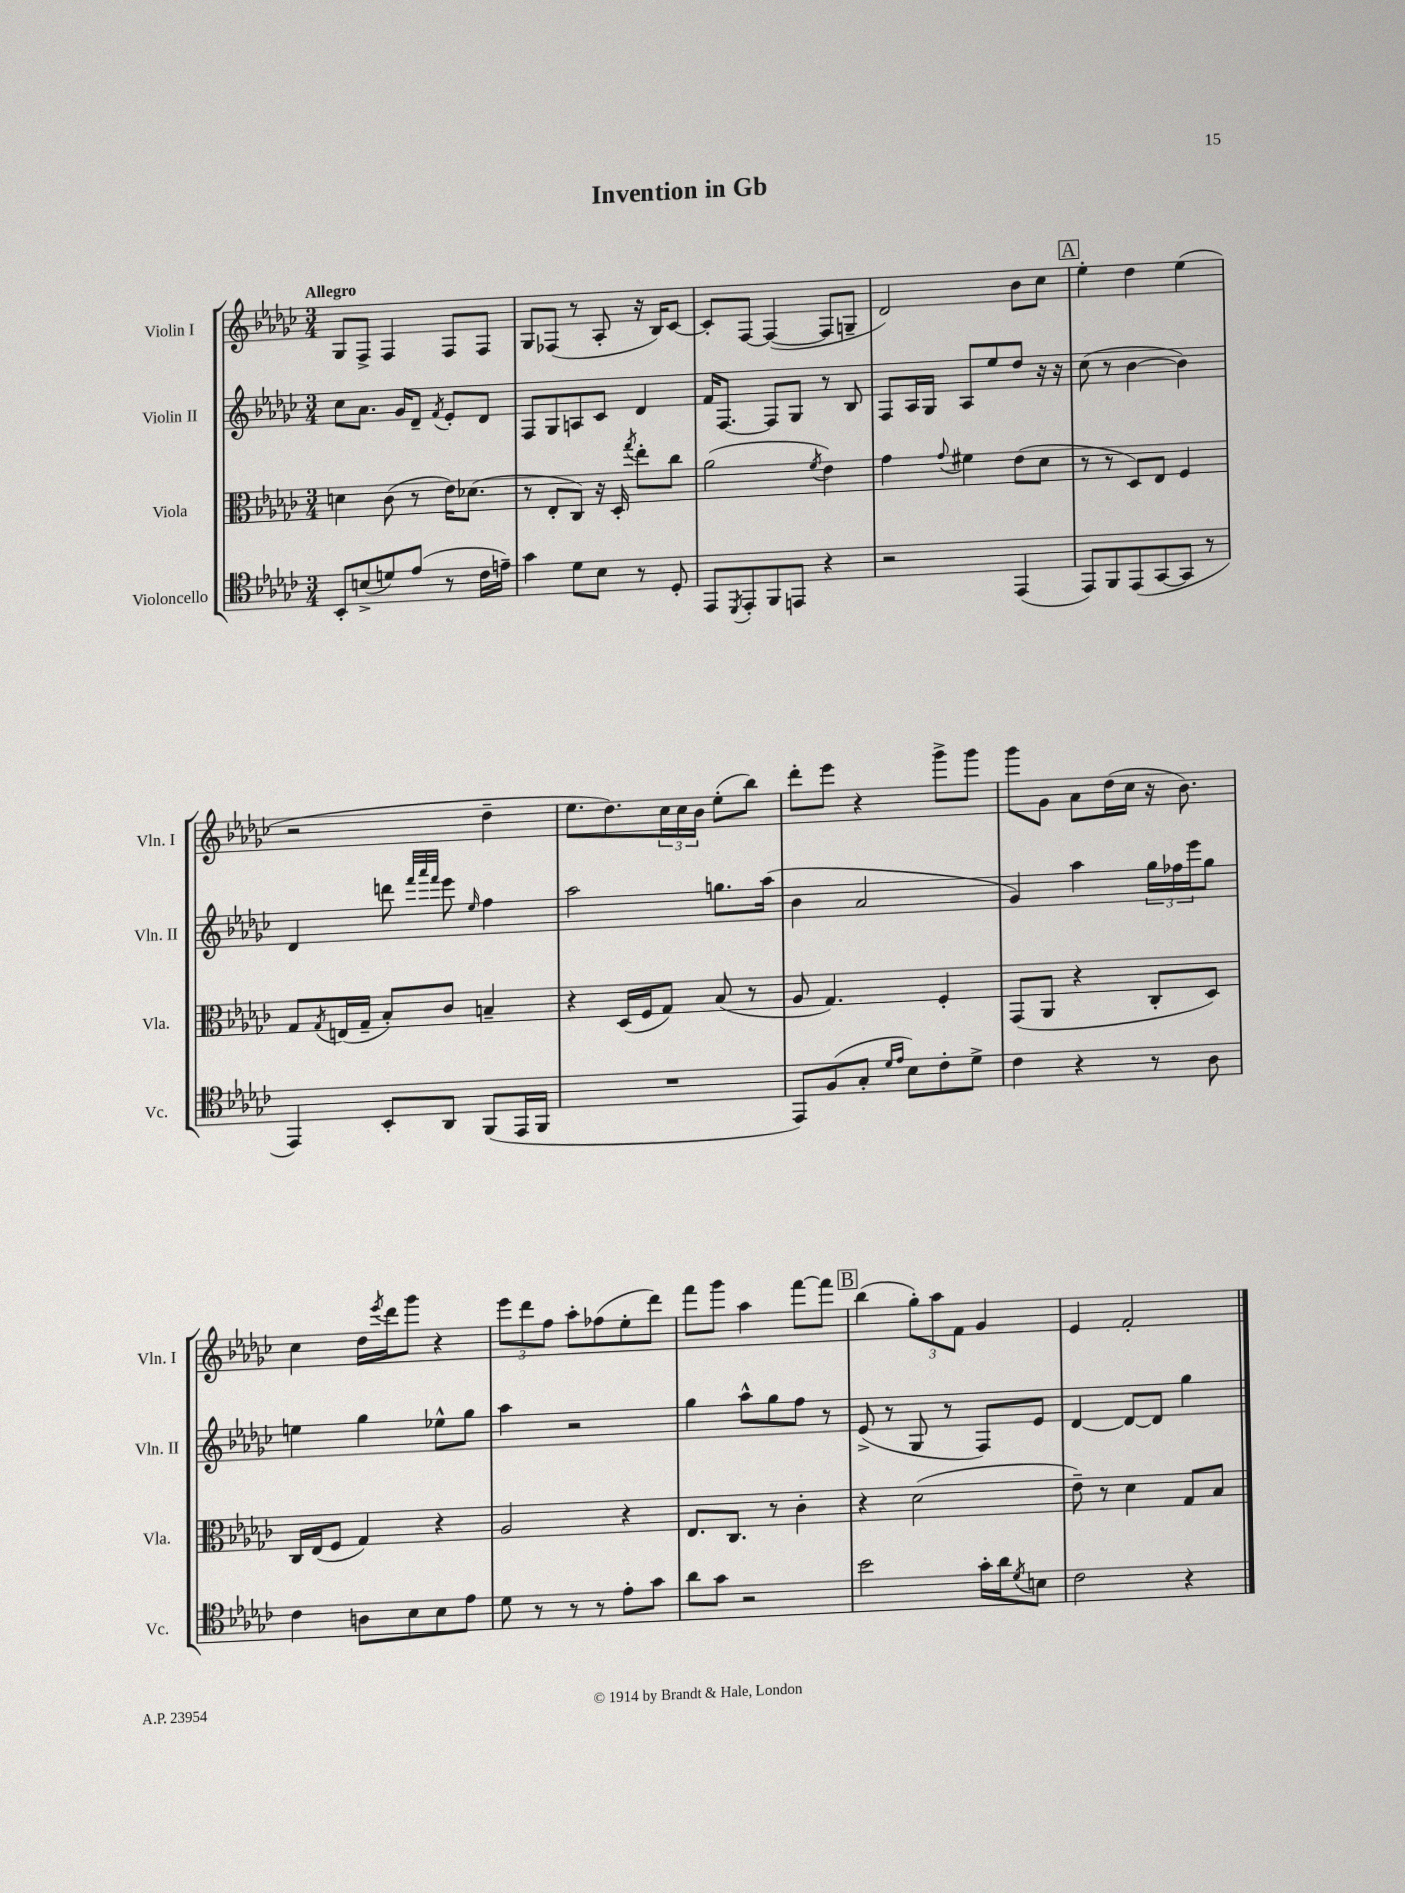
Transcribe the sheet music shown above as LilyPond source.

\header { title = "Invention in Gb" }
<<
\new StaffGroup <<
\new Staff = "s0" \with { instrumentName = "Violin I" shortInstrumentName = "Vln. I" } {
    \clef treble \key ges \major \numericTimeSignature \time 3/4 \tempo "Allegro"
    ges8 f8-> f4 f8 f8 |
    ges8 fes8( r8 aes8-. r16 bes16) ces'8~ |
    ces'8-. f8~ f4~( f8 g8-- |
    des'2) bes'8 ces''8 |
    \mark \markup { \box "A" } ees''4-. des''4 ees''4( |
    r2 des''4-- |
    ees''8. des''8.) \tuplet 3/2 { ces''16 ces''16 bes'16 } ees''8-.( bes''8) |
    des'''8-. ees'''8 r4 ges'''8-> ges'''8 |
    ges'''8 ges'8 aes'8 des''16( ces''16 r16 bes'8.) |
    ces''4 des''16 \acciaccatura { ees'''8 } des'''16 ges'''8 r4 |
    \tuplet 3/2 { ees'''8 des'''8 f''8 } aes''8-. fes''8( ees''8-. des'''8) |
    f'''8 ges'''8 aes''4 f'''8~ f'''8 |
    \mark \markup { \box "B" } bes''4( \tuplet 3/2 { ges''8-.) aes''8 f'8 } ges'4 |
    ees'4 f'2-. \bar "|." |
}
\new Staff = "s1" \with { instrumentName = "Violin II" shortInstrumentName = "Vln. II" } {
    \clef treble \key ges \major \numericTimeSignature \time 3/4
    ces''8 aes'8. ges'16 des'8-- \acciaccatura { f'8 } ees'8-. des'8 |
    f8 ges8 a8 ces'8 des'4 |
    f'16 f8.~ f8 ges8 r8 bes8 |
    f8 aes16 ges16 aes8 ees''8 des''8 r16 r16 |
    \mark \markup { \box "A" } ces''8( r8 bes'4~ bes'4) |
    des'4 d'''8 \grace { f'''32 aes'''32 f'''32 } ees'''8 \grace { ees''16 } f''4 |
    aes''2 g''8. aes''16( |
    bes'4 aes'2 |
    ges'4) aes''4 \tuplet 3/2 { ges''16 fes''16 ees'''16 } ges''8 |
    e''4 ges''4 ees''8-^ ges''8 |
    aes''4 r2 |
    ges''4 aes''8-^ ges''8 f''8 r8 |
    \mark \markup { \box "B" } ees'8->( r8 ges8 r8 f8) ees'8 |
    des'4~ des'8~ des'8 ges''4 \bar "|." |
}
\new Staff = "s2" \with { instrumentName = "Viola" shortInstrumentName = "Vla." } {
    \clef alto \key ges \major \numericTimeSignature \time 3/4
    d'4 ces'8( r8 ees'16) des'8.( |
    r8 ees8-. ces8) r16 des16-. \acciaccatura { ges''8 } ees''8-. ces''8 |
    aes'2( \acciaccatura { f'8 } ees'4) |
    ges'4 \appoggiatura { ges'8 } fis'4 ees'8( des'8 |
    \mark \markup { \box "A" } r8 r8 des8) ees8 f4 |
    ges8 \acciaccatura { ges8 } e16( ges16-- bes8-.) ces'8 b4-- |
    r4 des16( f16 ges8) bes8( r8 |
    aes8 ges4.) f4-. |
    ges,8( aes,8 r4 ces8-. des8) |
    ces16 ees16( f8 ges4) r4 |
    aes2 r4 |
    ees8. ces8. r8 ces'4-. |
    \mark \markup { \box "B" } r4 des'2( |
    ees'8--) r8 des'4 ges8 bes8 \bar "|." |
}
\new Staff = "s3" \with { instrumentName = "Violoncello" shortInstrumentName = "Vc." } {
    \clef tenor \key ges \major \numericTimeSignature \time 3/4
    bes,8-. b8->( d'8) ees'8( r8 ces'16 e'16--) |
    ges'4 des'8 bes8 r8 des8-. |
    ees,8 \acciaccatura { des,8 } ees,8-. f,8 e,8 r4 |
    r2 ees,4( |
    \mark \markup { \box "A" } ees,8) f,8 ees,8( ges,8~ ges,8 r8 |
    ees,4) bes,8-. aes,8 f,8( ees,16 f,16 |
    R2. |
    ees,8) f8( ges8-. \grace { des'16 ees'16 } bes8) ces'8-. des'8-> |
    ces'4 r4 r8 aes8 |
    ces'4 a8 bes8 bes8 ees'8 |
    des'8 r8 r8 r8 ees'8-. ges'8 |
    aes'8 ges'8 r2 |
    \mark \markup { \box "B" } bes'2 ges'16-. aes'16 \acciaccatura { des'8 } b8 |
    ces'2 r4 \bar "|." |
}
>>
>>
\layout { \context { \Score \remove "Bar_number_engraver" } }
